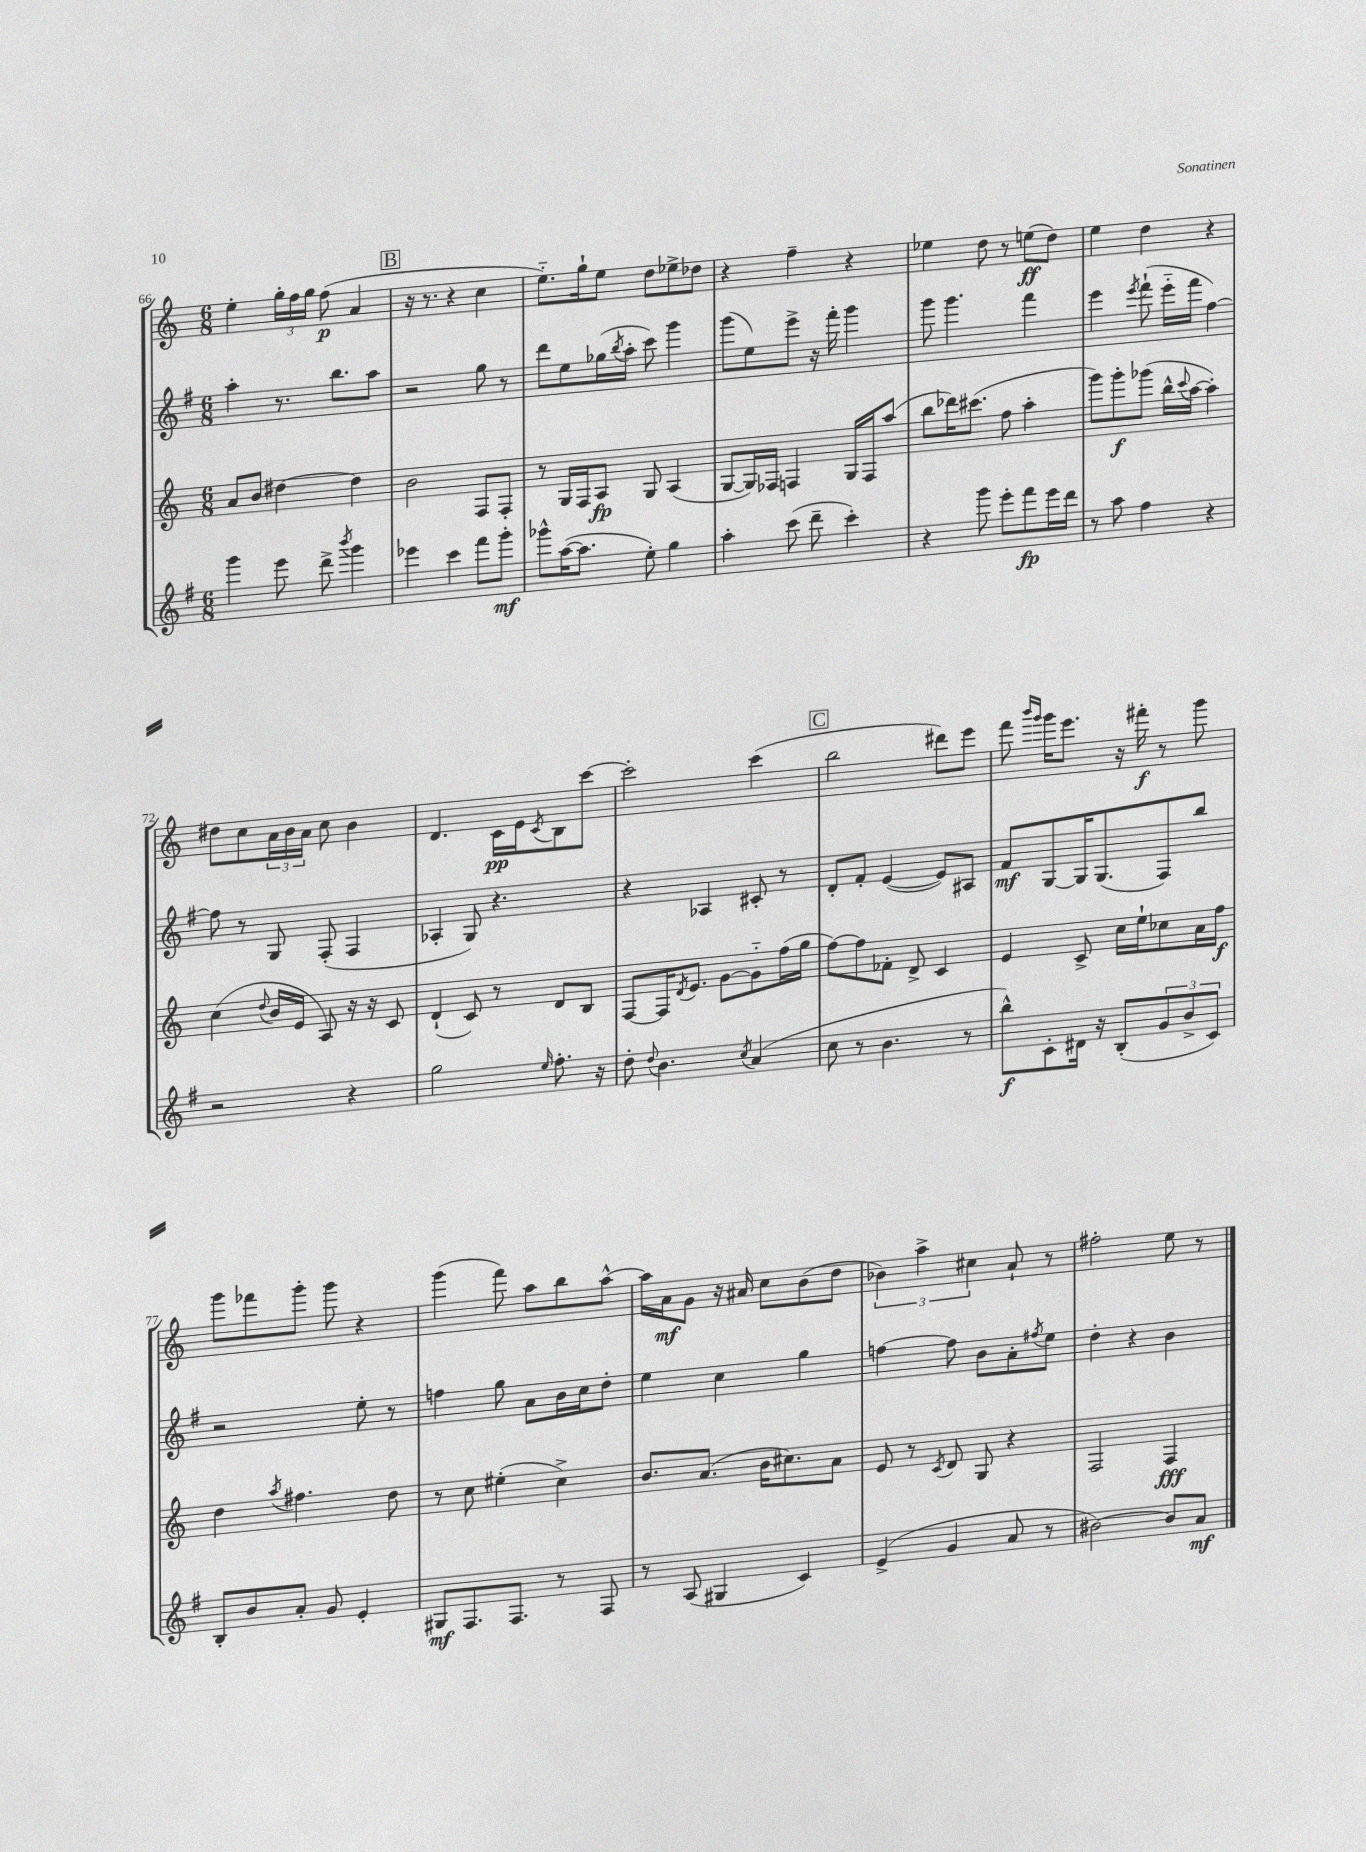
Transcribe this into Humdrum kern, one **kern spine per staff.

**kern	**kern	**kern	**kern
*staff4	*staff3	*staff2	*staff1
*clefG2	*clefG2	*clefG2	*clefG2
*k[f#]	*k[]	*k[f#]	*k[]
*M6/8	*M6/8	*M6/8	*M6/8
4ggg	8a	4aa'	4ee'
.	8b	.	.
8eee	[4dd#	8.r	24gg'
.	.	.	24ff
.	.	.	24gg
8ddd^	.	.	(8ff
.	.	8.bb	.
8qbbb	.	.	.
4ggg	4dd#]	.	4a
.	.	8aa	.
=	=	=	=
4eee-	2b	2r	16r
.	.	.	8.r
4ccc	.	.	4r
8fff#	8F	8gg	4cc
8ggg'	8F'	8r	.
=	=	=	=
8ggg-^^	8r	8ddd	8.ee'~)
([16aa	16G	8ee	.
8.aa]	16F	.	16gg`
.	8A	(16gg-	8ee
.	.	8qbb	.
.	.	16aa'	.
8ee')	8G	8ccc)	8dd
4gg	(4A	4ggg	8ee-^
.	.	.	8dd-
=	=	=	=
4aa'	[8G	(8ggg	4r
.	16G])	8ee)	.
.	16F-	.	.
(8ccc	4F	8eee^	4ff~
8ddd~	.	16r	.
.	.	16fff#'	.
4ccc')	16G	4ggg	4r
.	16F	.	.
.	(8aa	.	.
=	=	=	=
4r	8bb	8ggg	4ee-
.	16ddd-)	4.ggg	.
.	(8.ccc#	.	.
8ggg	.	.	8dd
8eee'	8ff	.	8r
8fff#	4aa'	4fff#	(8ee
16eee	.	.	8dd)
16ddd	.	.	.
=	=	=	=
8r	8ggg)	4eee	4ee
8aa	8ggg'	.	.
.	.	8qeee	.
4ff#	(8ggg-	(8fff#`	4dd
.	16bb^^	16eee'~	.
.	8qqccc	.	.
.	[16aa	16fff#	.
4r	4aa'])	[4ff#)	4r
=	=	=	=
2r	(4cc	8ff#]	8dd#
.	.	8r	8cc
.	8qqdd	.	.
.	16b	8G	24a
.	.	.	24b
.	16e	.	.
.	.	.	24a
.	8A)	(8F#'	8cc
4r	16r	4F#	4b
.	16r	.	.
.	8c	.	.
=	=	=	=
2gg	(4d`	4A-'	4.d
.	8c)	8G)	.
.	8r	4.r	16c
.	.	.	16e
16qqee	.	.	8qc
8.ff#'	8d	.	8B
.	8B	.	[8ccc
16r	.	.	.
=	=	=	=
8dd'	[8F	4r	2ccc']
8qqdd	.	.	.
4.b	16F]	.	.
.	8qd	.	.
.	8.e	.	.
.	.	4A-	.
.	[8g	.	.
8qcc	.	.	.
(4a	8g'~]	8c#'	(4ccc
.	(16ff	8r	.
.	16gg	.	.
=	=	=	=
8cc	[8ff)	8d'	2bb
8r	8ff]	8f#'	.
4.b	8f-'	([4e	.
.	8d^	.	.
.	4c	8e])	8ddd#)
8r	.	8A#	8eee
=	=	=	=
8bb^^)	4e	8f#	8fff
.	.	.	16qqbbb
.	.	.	16qqggg
8c'	.	[8G	16ggg
.	.	.	8.eee
16d#	8c^	16G]	.
16r	.	(8.G	.
(8B'	16cc	.	16r
.	16ee`	.	16fff#'
12g	8cc-	8F#)	8r
12b^	.	.	.
.	16a	8bb	8ggg
12c)	.	.	.
.	16ff	.	.
=	=	=	=
8B'	4dd	2r	8ggg
8b	.	.	8fff-
.	8qaa	.	.
8a'	4.ff#	.	8ggg'
8g	.	.	8ggg
4e'	.	8ee'	4r
.	8dd	8r	.
=	=	=	=
8G#	8r	4ff	(4ggg
8.F#	8cc	.	.
.	(4ee#'	8gg	8fff)
8.F#	.	.	.
.	.	8a	8aa
8r	4cc^)	16b	8bb
.	.	16cc	.
8F#	.	8dd'	[8aa^^
=	=	=	=
8r	8.b	4ee	16aa]
.	.	.	16a
(8A	.	.	8g
.	(8.a	.	.
4G#	.	4cc	16r
.	.	.	16a#
.	16b	.	8cc
.	8.cc#)	.	.
4c)	.	4gg	(8b
.	8a	.	8dd
=	=	=	=
(4e^	8e	[4ff	6b-)
.	8r	.	.
.	.	.	6aa^
.	8qc	.	.
4g	8d	8ff]	.
.	.	.	6cc#
.	8G	8b	.
8a	4r	8a'	8a`
.	.	8qff#	.
8r	.	8ee	8r
=	=	=	=
[2b#)	2F	4dd'	2ff#'
.	.	4r	.
8b#]	4F	4b	8ee
8a	.	.	8r
==	==	==	==
*-	*-	*-	*-
